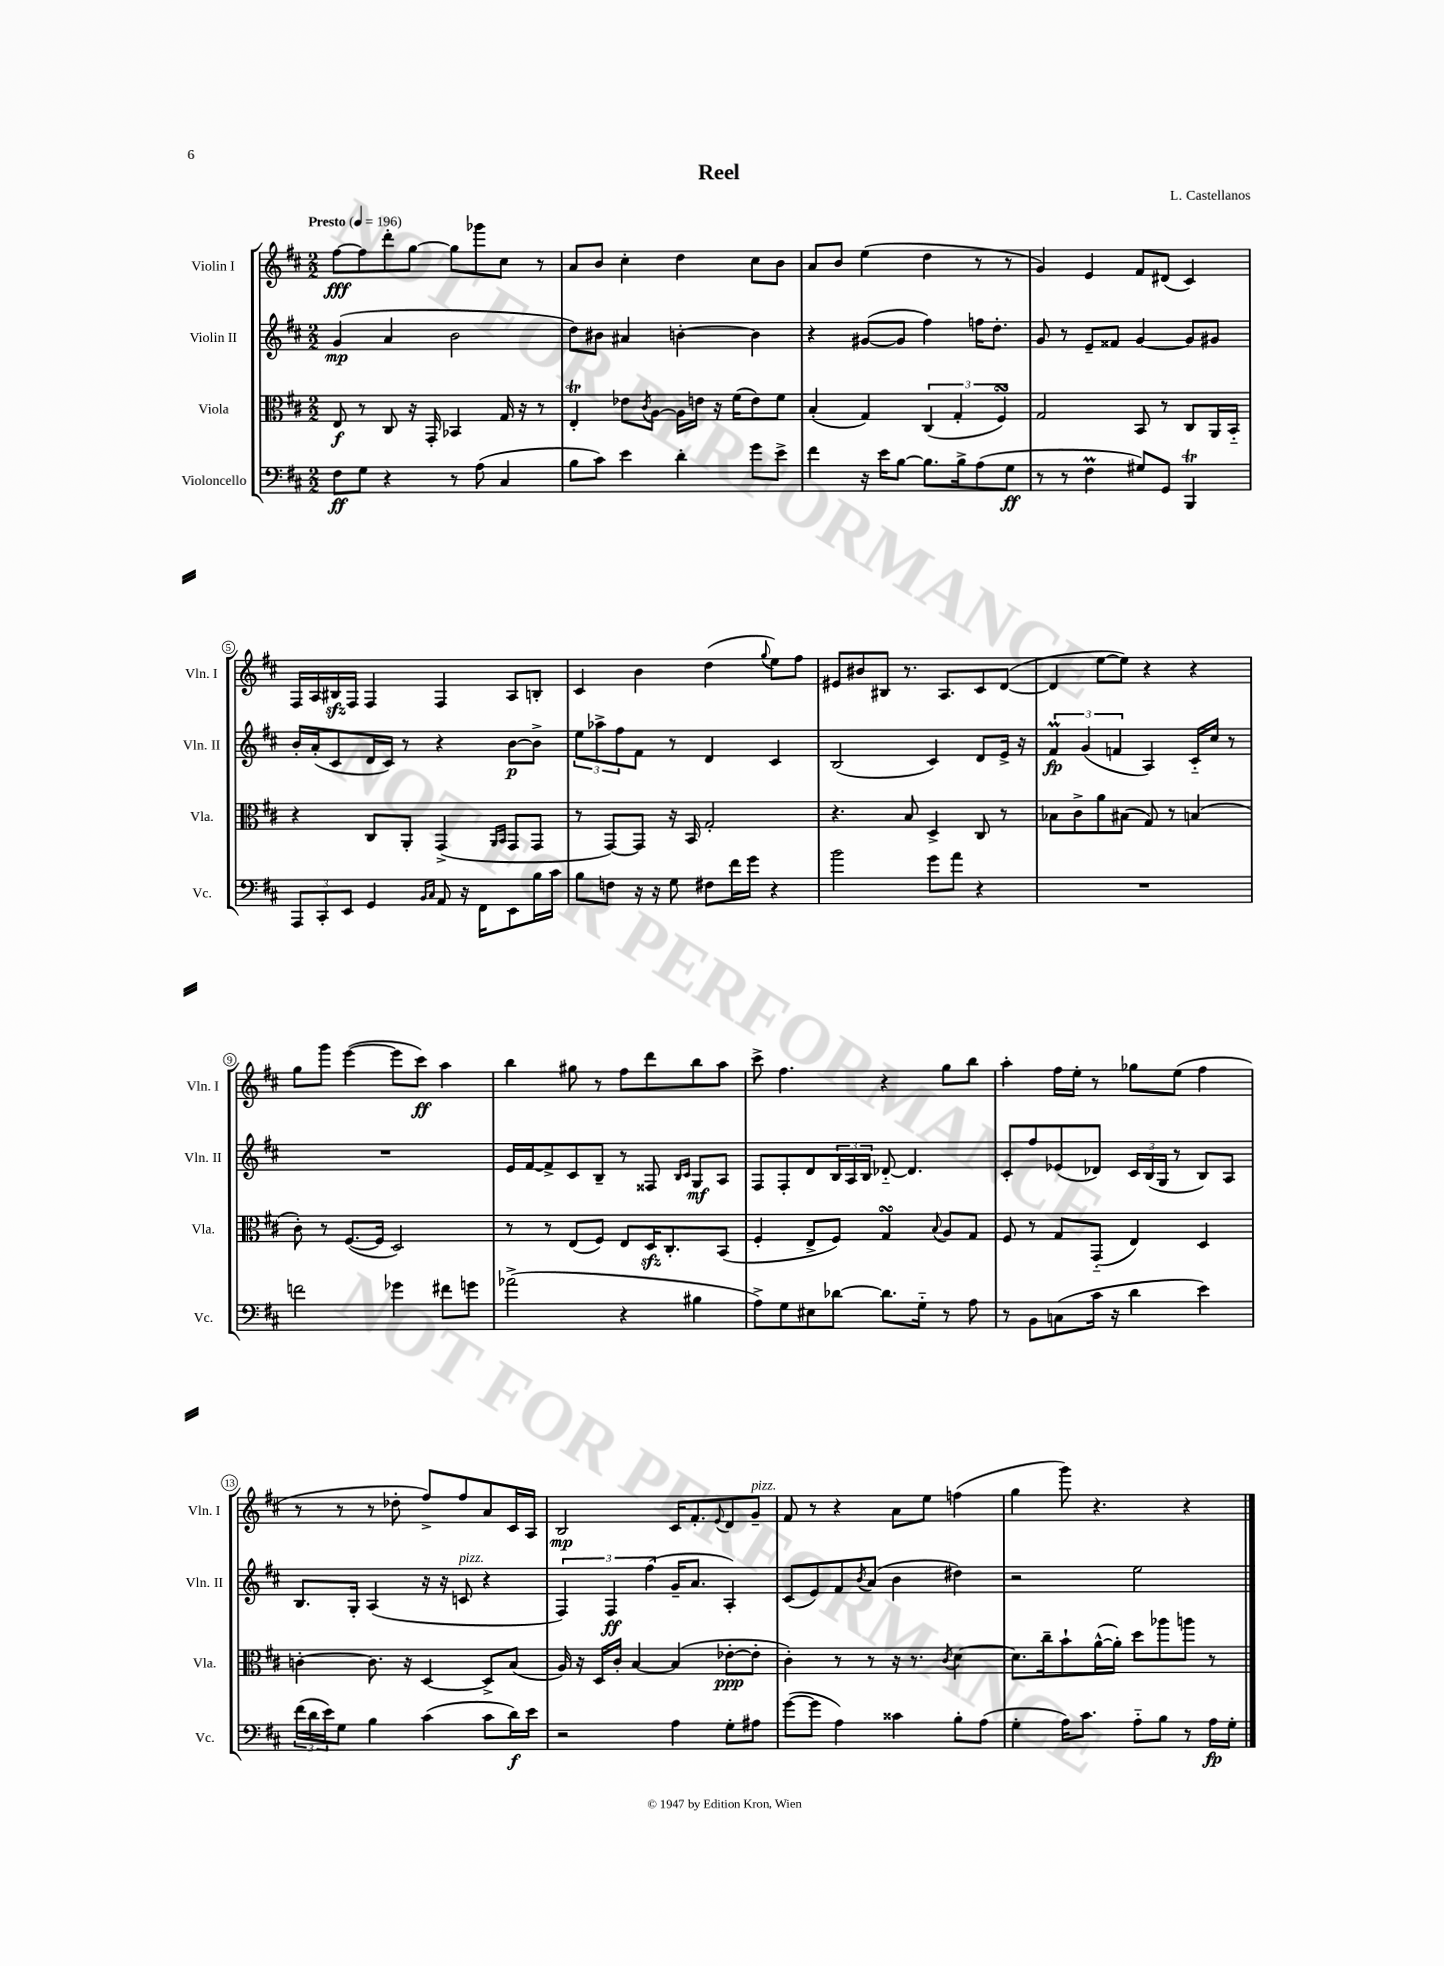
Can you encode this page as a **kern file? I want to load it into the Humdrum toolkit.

**kern	**kern	**kern	**kern
*staff4	*staff3	*staff2	*staff1
*clefF4	*clefC3	*clefG2	*clefG2
*k[f#c#]	*k[f#c#]	*k[f#c#]	*k[f#c#]
*M2/2	*M2/2	*M2/2	*M2/2
*MM196	*MM196	*MM196	*MM196
8F#	8E	(4g	[8ff#
8G	8r	.	8ff#]
4r	8C#	4a	8ddd'
.	16r	.	[8gg
.	16GG'	.	.
8r	4BB-	2b	8gg]
(8A	.	.	8ggg-
4C#	16G	.	8cc#
.	16r	.	.
.	8r	.	8r
=	=	=	=
8B	4E'	8dd)	8a
8c#)	.	8b#	8b
4e	8e-	4a#	4cc#'
.	8qc#	.	.
.	[8A	.	.
4d'	16A]	[4b'	4dd
.	16e	.	.
.	16r	.	.
.	(16f#	.	.
8g	8e)	4b]	8cc#
8e^	8f#	.	8b
=	=	=	=
4f#	(4B'	4r	8a
.	.	.	8b
16r	4G)	([8g#	(4ee
16e	.	.	.
[8B	.	8g#]	.
8.B]	(6C#	4ff#)	4dd
.	6G'	.	.
16B^	.	.	.
(8A	.	16ff	8r
.	.	8.dd'	.
.	6F#)	.	.
8G	.	.	8r
=	=	=	=
8r	2G	8g	4g)
8r	.	8r	.
4F#	.	8e~	4e
.	.	8f##	.
8G#)	8BB	[4g	8f#
8GG	8r	.	(8d#
4BBB	8C#	8g]	4c#)
.	16AA	8g#	.
.	16BB'~	.	.
=	=	=	=
12AAA	4r	16b'	16F#
.	.	(16a'	16A
12CC#'	.	.	.
.	.	8c#	16B#
12EE	.	.	.
.	.	.	16F#
4GG	8C#	16d	4F#
.	.	16c#)	.
.	8AA'	8r	.
16qqBB	.	.	.
16qqC#	.	.	.
8AA	(4GG^	4r	4F#
16r	.	.	.
16FF#	.	.	.
.	16qqAA	.	.
.	16qqBB	.	.
8EE	8GG	[8b	8A
16B	8GG	8b^]	8B'
16c#	.	.	.
=	=	=	=
8B	8r	12ee	4c#
.	.	12aa-^	.
8F	[8GG)	.	.
.	.	12ff#	.
16r	8GG]	8f#	4b
16r	.	.	.
8G	16r	8r	.
.	16BB	.	.
8F#	2G'	4d	(4dd
16f#	.	.	.
16g	.	.	.
.	.	.	8qqgg
4r	.	4c#	8ee)
.	.	.	8ff#
=	=	=	=
2b	4.r	(2B	8e#
.	.	.	8b#
.	.	.	8B#
.	8B	.	8.r
8g	4D^	4c#)	.
.	.	.	8.A
8a	.	.	.
4r	8C#	8d	8c#
.	8r	16e^	([8d
.	.	16r	.
=	=	=	=
1r	8B-	6f#	4d]
.	8c#^	.	.
.	.	(6g	.
.	8a	.	[8ee
.	.	6f	.
.	(8B#	.	8ee])
.	8G)	4A)	4r
.	8r	.	.
.	(4B	16c#'~	4r
.	.	16cc#	.
.	.	8r	.
=	=	=	=
2f	8c#')	1r	8gg
.	8r	.	8ggg
.	([8.F#	.	([4eee
.	16F#]	.	.
4g-	2D)	.	8eee]
.	.	.	8ccc#)
8f#	.	.	4aa
8g	.	.	.
=	=	=	=
(2a-^	8r	16e	4bb
.	.	[16f#	.
.	8r	8f#^]	.
.	(8E	8c#	8gg#
.	8F#)	8B~	8r
4r	8E	8r	8ff#
.	16D	8F##	8ddd
.	8.C#'	.	.
.	.	16qqB	.
.	.	16qqc#	.
4B#	.	8G	8bb
.	(8BB	8A	8aa
=	=	=	=
8A^)	4F#'	8F#	8ccc#^
8G	.	8F#'	4.ff#
8E#	8E^	8d	.
[8d-	8F#)	24B	.
.	.	24A	.
.	.	24B	.
8.d-]	4G	[8d-'~	4r
.	.	4.d-]	.
16G'~	.	.	.
.	8qqB	.	.
8r	8A	.	8gg
8A	8G	.	8bb
=	=	=	=
8r	8F#	8c#'	4aa'
8BB	8r	8ff#	.
(8C	8G	(8e-	16ff#
.	.	.	16ee'
16c#	(8GG'~	8d-)	8r
16r	.	.	.
4d	4E)	24c#	8gg-
.	.	(24B	.
.	.	24G	.
.	.	8r	(8ee
4e)	4D	8B)	4ff#
.	.	8A	.
=	=	=	=
(24f#	[4c'	8.B	8r
24d	.	.	.
24e)	.	.	.
8G	.	.	8r
.	.	16G'	.
4B	8.c]	(4A	8r
.	.	.	8dd-'
.	16r	.	.
(4c#	[4D	16r	8ff#^)
.	.	16r	.
.	.	8c	8ff#
8c#	8D^]	4r	8a
16d)	(8B	.	16c#
16e	.	.	16A
=	=	=	=
2r	16A)	6F#)	2B
.	16r	.	.
.	16D	.	.
.	.	6F#	.
.	16c#'	.	.
.	[4B	.	.
.	.	(6ff#	.
4A	(4B]	16g~	16c#
.	.	8.a	8.f#'
.	.	.	8qqe
8G'	[8e-'	4A')	8d
8A#	8e-']	.	8g~
=	=	=	=
([8g	4c#')	(8c#	8f#
8g]	.	8e)	8r
4A)	8r	8f#	4r
.	.	8qb	.
.	8r	(8a	.
4c##	16r	4b	8a
.	8.r	.	.
.	.	.	8ee
.	8qc#	.	.
8B'	[4d	4dd#)	(4ff
(8A	.	.	.
=	=	=	=
4G'	8.d]	2r	4gg
.	16cc#~	.	.
16A)	8b`	.	8ggg)
8.c#	.	.	.
.	([16a^^	.	4.r
.	16a'])	.	.
8A'~	8dd	2ee	.
8B	8aa-	.	.
8r	8aa	.	4r
16A	8r	.	.
16G'	.	.	.
==	==	==	==
*-	*-	*-	*-
